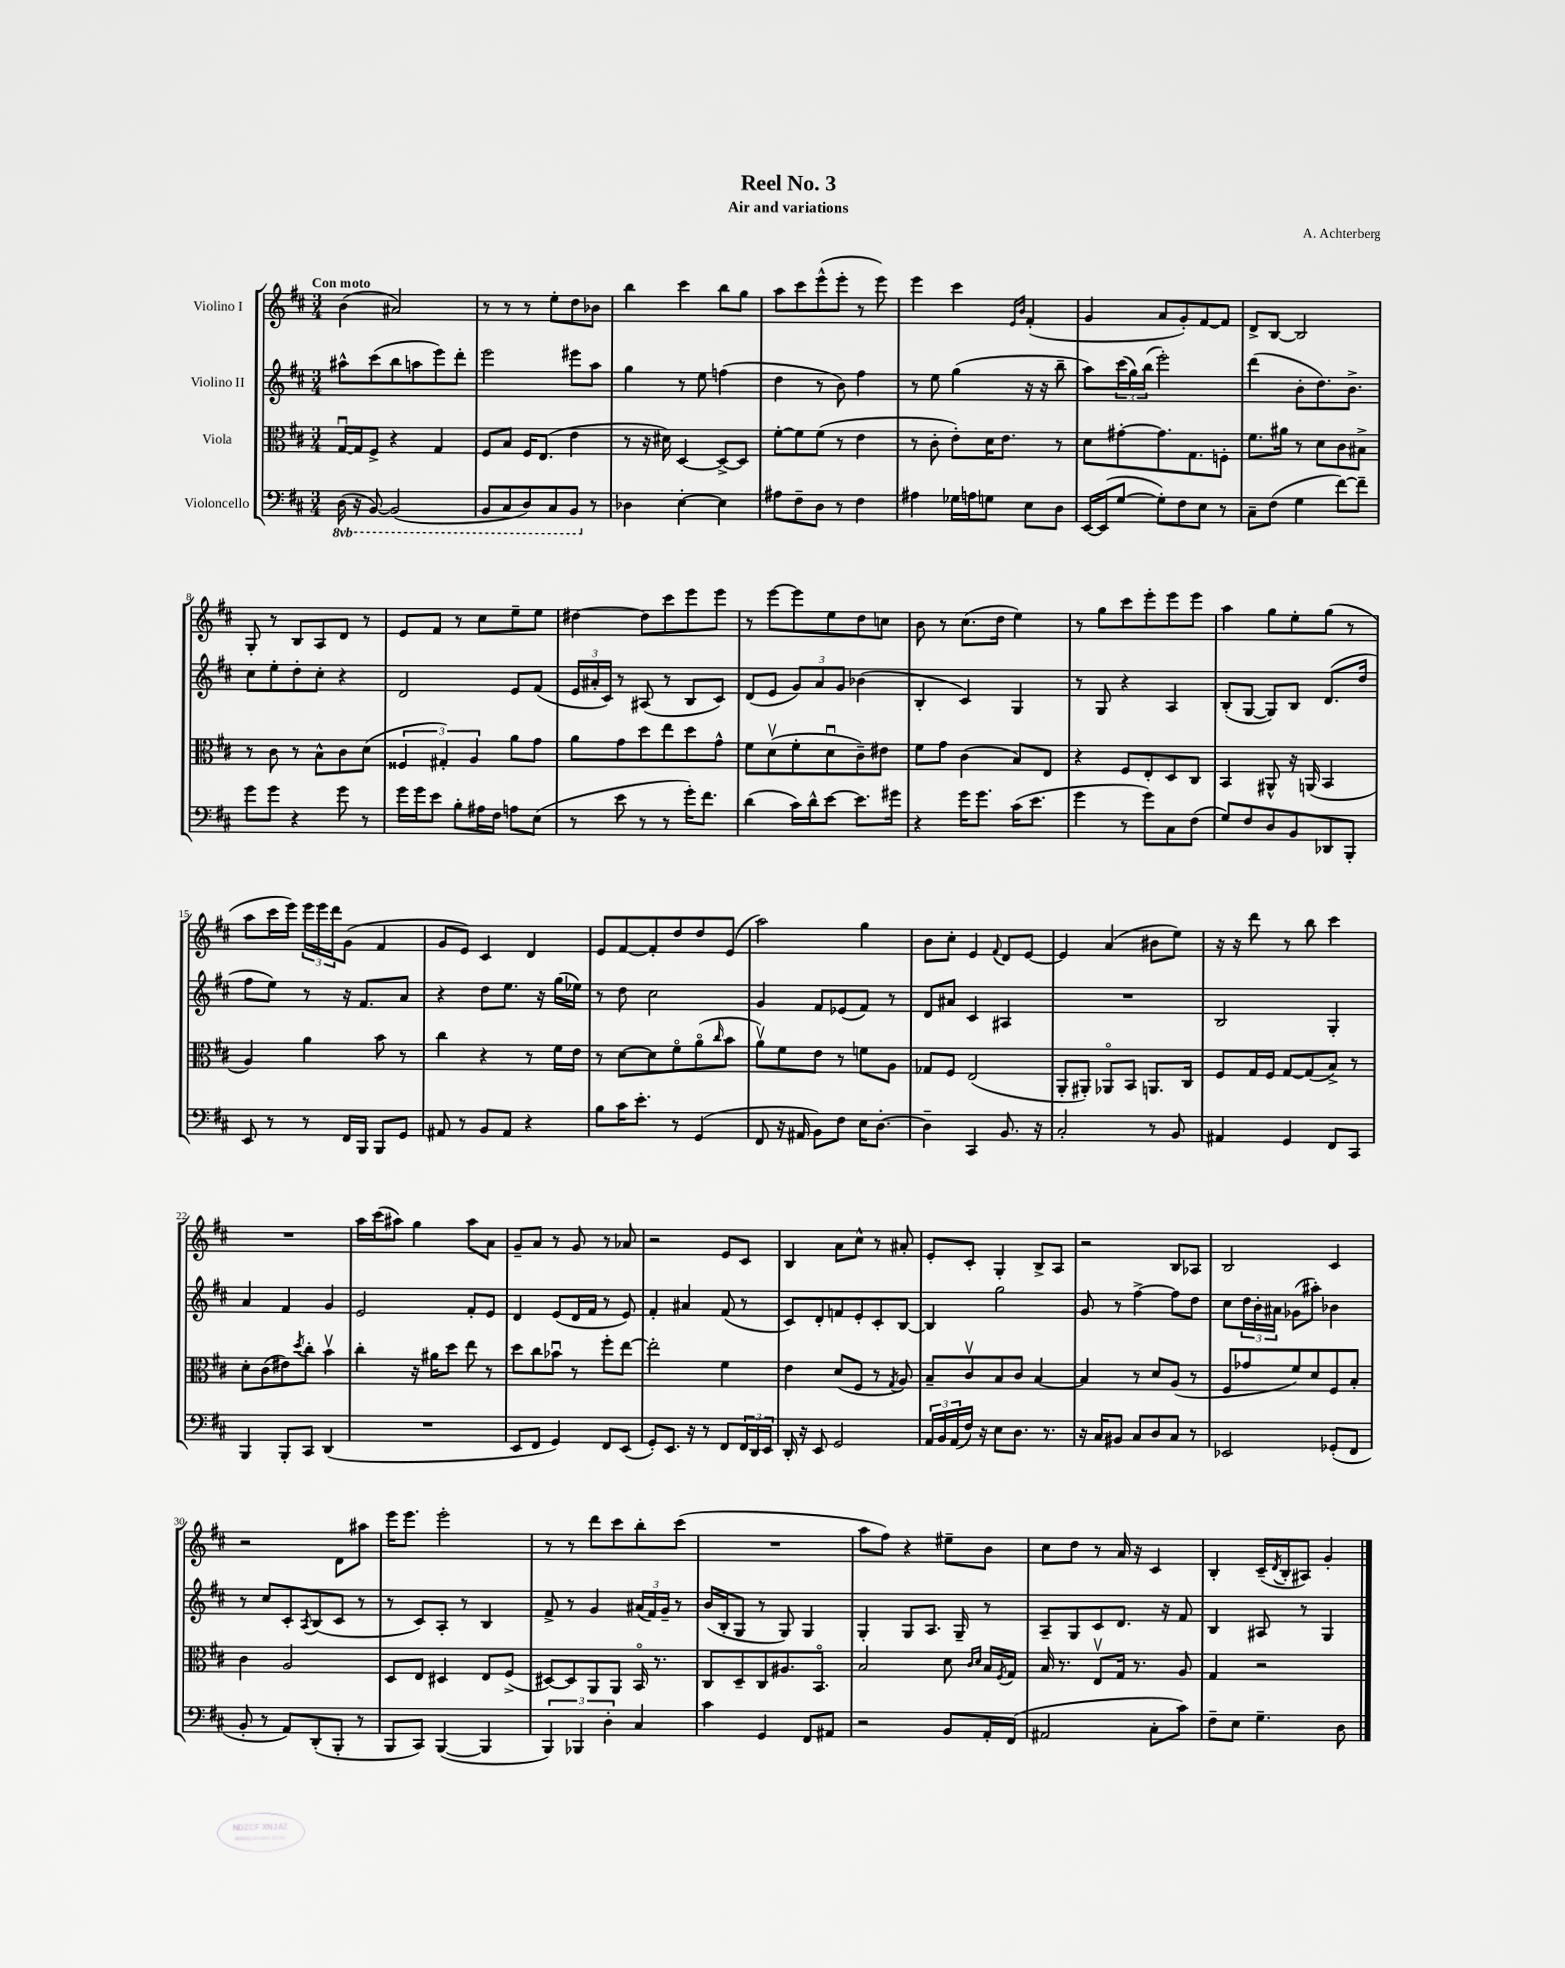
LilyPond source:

\header { title = "Reel No. 3" composer = "A. Achterberg" subtitle = "Air and variations" }
<<
\new StaffGroup <<
\new Staff = "s0" \with { instrumentName = "Violino I" } {
    \clef treble \key d \major \numericTimeSignature \time 3/4 \tempo "Con moto"
    b'4( ais'2) |
    r8 r8 r8 e''8-. d''8 bes'8 |
    b''4 cis'''4 b''8 g''8 |
    a''8 cis'''8 e'''8-^( e'''8-. r8 e'''8) |
    e'''4 cis'''4 \grace { e'16 b'16 } fis'4-.( |
    g'4 a'8 g'8-.) fis'8~ fis'8 |
    d'8-> b8~ b2 |
    g8-. r8 b8 a8 d'8 r8 |
    e'8 fis'8 r8 cis''8 e''8-- e''8 |
    dis''4~ dis''8 cis'''8 e'''8 e'''8 |
    r8 e'''8~ e'''8 e''8 d''8 c''8 |
    b'8 r8 cis''8.( d''16 e''4) |
    r8 g''8 cis'''8 e'''8-. e'''8 e'''8 |
    a''4 g''8 e''8-. g''8( r8 |
    a''8 cis'''16 e'''16) \tuplet 3/2 { e'''16 e'''16 d'''16 } g'8( fis'4 |
    g'8 e'8) cis'4 d'4 |
    e'8 fis'8~ fis'8-. d''8 d''8 e'8( |
    a''2) g''4 |
    b'8 cis''8-. e'4 \appoggiatura { fis'8 } d'8 e'8~ |
    e'4 a'4( bis'8 e''8) |
    r16 r16 d'''8 r8 b''8 cis'''4 |
    R2. |
    a''16 cis'''16( ais''8) g''4 ais''8 a'8 |
    g'8-- a'8 r8 g'8 r8 aes'8 |
    r2 e'8 cis'8 |
    b4 a'8 cis''8-^ r8 ais'8-. |
    e'8-. cis'8-. g4-. b8-> a8 |
    r2 b8 aes8 |
    b2 cis'4 |
    r2 d'8 ais''8 |
    e'''16 e'''8. e'''2-. |
    r8 r8 d'''8 cis'''8 b''8-. cis'''8( |
    R2. |
    a''8 fis''8) r4 eis''8-- b'8 |
    cis''8 d''8 r8 a'16 r16 cis'4 |
    b4-. cis'16--( \acciaccatura { d'8 } b16-. ais8) g'4-. \bar "|." |
}
\new Staff = "s1" \with { instrumentName = "Violino II" } {
    \clef treble \key d \major \numericTimeSignature \time 3/4
    ais''8-^ cis'''8( b''8 a''8 e'''8) d'''8-. |
    e'''2 eis'''8 a''8 |
    g''4 r8 e''8 f''4( |
    d''4 r8 b'8) fis''4 |
    r8 e''8 g''4( r16 r16 b''8-- |
    a''8) \tuplet 3/2 { cis'''16( g''16) b''16( } e'''2-.) |
    d'''4( b'8-. d''8.) b'8.-> |
    cis''8 e''8-. d''8-. cis''8-. r4 |
    d'2 e'8 fis'8( |
    \tuplet 3/2 { e'16 ais'16-. cis'16) } r8 ais8( r8 b8 cis'8) |
    d'8( e'8 \tuplet 3/2 { g'8) a'8 g'8 } bes'4( |
    b4-. cis'4) g4 |
    r8 g8 r4 a4 |
    b8-.( g8~ g8) b8 d'8.( d''16 |
    fis''8 e''8) r8 r16 fis'8. a'8 |
    r4 d''8 e''8. r16 g''16( ees''16) |
    r8 d''8 cis''2 |
    g'4 fis'8 ees'8( fis'8) r8 |
    d'8 ais'8 cis'4 ais4 |
    R2. |
    b2 g4-. |
    a'4 fis'4 g'4 |
    e'2 fis'8-. e'8 |
    d'4 e'8( d'16 fis'16 r8 e'8) |
    fis'4-. ais'4 fis'8( r8 |
    cis'8) d'8-. f'8 e'8-. cis'8-. b8~ |
    b4 g''2 |
    g'8 r8 fis''4~-> fis''8 d''8 |
    cis''8 \tuplet 3/2 { d''16 b'16-. ais'16 } ges'8( ais''8-.) bes'4 |
    r8 cis''8 cis'8-. \acciaccatura { a8 } b8( cis'8 r8 |
    r8 cis'8) a8-. r8 b4 |
    fis'8-> r8 g'4 \tuplet 3/2 { ais'16( fis'16) g'16-- } r8 |
    b'16( b16-. g8 r8 g8) g4 |
    g4-. g8 a8. g16-- r8 |
    a8-- g8 cis'8 d'8. r16 fis'8 |
    b4 ais8 r8 g4 \bar "|." |
}
\new Staff = "s2" \with { instrumentName = "Viola" } {
    \clef alto \key d \major \numericTimeSignature \time 3/4
    g16~\downbow g16 fis8-> r4 g4 |
    fis8 b8 fis16 e8.( e'4 |
    r8 r16 dis'16) d4~ d8~-> d8 |
    fis'8~-. fis'8 fis'8( r8 e'4 |
    r8 cis'8-. e'8-.) d'16 e'8. r8 |
    d'8 gis'8~-. gis'8. g8. f8-. |
    fis'8. ais'16 r8 d'8 cis'8 bis8-> |
    r8 cis'8 r8 b8-^ cis'8 d'8( |
    \tuplet 3/2 { fisis4 gis4-.) a4 } a'8 g'8 |
    a'8 g'8 d''8 e''8 d''8 g'8-^ |
    fis'8 d'8\upbow( fis'8-. d'8\downbow cis'8--) eis'8 |
    fis'8 g'8 cis'4( b8) e8 |
    r4 fis8 e8-. d8 cis8 |
    b,4 ais,8-^ r16 a,16( b,4 |
    a4) a'4 b'8 r8 |
    cis''4 r4 r8 fis'16 e'16 |
    r8 d'8~ d'8 fis'8\flageolet a'8\flageolet( \grace { cis''16 } b'8 |
    a'8\upbow) fis'8 e'8 r8 f'8 a8 |
    ges8 fis8 e2( |
    a,8-. ais,8-.) aes,8\flageolet b,8 a,8. cis16 |
    fis8 g16 fis16 g8~ g8( b8->) r8 |
    d'8-. cis'8( eis'8) \acciaccatura { d''8 } cis''8-. b'4\upbow |
    cis''4-. r16 ais'16 d''8 e''8 r8 |
    d''8 cis''8 bes'8\downbow r8 fis''8-. e''8~ |
    e''2-. fis'4 |
    e'4 d'8( fis8 r8 \acciaccatura { g8 } a8) |
    b8-- cis'8\upbow b8 cis'8 b4~ |
    b4 r8 d'8 a8( r8 |
    fis8 ges'8 fis'8) d'8 fis8 b8-. |
    cis'4 a2 |
    d8 e8 dis4 e8 fis8->( |
    dis8~) dis8 a,8 a,8 b,16\flageolet r8. |
    cis8 d8-- cis8 ais8. b,8.\flageolet |
    b2 d'8 \grace { cis'16 d'16 } b16 \acciaccatura { fis8 } g16 |
    b16 r8. e8\upbow g16 r8. a8 |
    g4 r2 \bar "|." |
}
\new Staff = "s3" \with { instrumentName = "Violoncello" } {
    \clef bass \key d \major \numericTimeSignature \time 3/4 \set Staff.ottavationMarkups = #ottavation-simple-ordinals
    \ottava #-1 d,16( r16 b,,8~) b,,2( |
    b,,8 cis,8 d,8) cis,8 b,,8 \ottava #0 r8 |
    des4 e4~-. e4 |
    ais8 fis8-- d8 r8 fis4 |
    ais4 ges16 a16 g8 e8 d8 |
    e,16~ e,16( g8~ g8-.) fis8 e8 r8 |
    cis8-- fis8( g4 fis'8~) fis'8-- |
    g'8 g'8 r4 g'8 r8 |
    g'16 g'16 e'8 b8-. ais16 fis16 a8 e8( |
    r8 e'8 r8 r8 g'16-.) fis'8. |
    d'4( cis'16) d'16-^ e'8~ e'8. gis'16 |
    r4 g'16 g'8. cis'16( e'8. |
    g'4 r8 g'8) cis8 fis8( |
    g8) fis8 d8 b,8 des,8 b,,8-. |
    e,8 r8 r8 fis,16 b,,16 b,,8 g,8 |
    ais,8 r8 b,8 ais,8 r4 |
    b8 cis'16 e'8.-. r8 g,4( |
    fis,8 r16 ais,16 b,8) fis8 e16 d8.~-. |
    d4-- cis,4 b,8. r16 |
    cis2-. r8 b,8 |
    ais,4 g,4 fis,8 cis,8 |
    b,,4 b,,8-. cis,8 d,4( |
    R2. |
    e,8 fis,8 g,4) fis,8 e,8( |
    g,8-.) e,8. r16 r8 fis,8 \tuplet 3/2 { fis,16 d,16 e,16 } |
    d,16-. r16 e,8 g,2 |
    \tuplet 3/2 { a,16 b,16 a,16( } fis16) r16 e8 d8. r8. |
    r16 cis16 bis,8 cis8 d8 cis8 r8 |
    ees,2 ges,8-.( fis,8 |
    b,8-. r8 a,8) d,8-.( b,,8-. r8 |
    b,,8 cis,8) b,,4~( b,,4 |
    \tuplet 3/2 { b,,4) bes,,4 d4-. } cis4 |
    cis'4 g,4 fis,8 ais,8 |
    r2 b,8 a,16-. fis,16( |
    ais,2 cis8-. cis'8) |
    fis8-- e8 g4.-- d8 \bar "|." |
}
>>
>>
